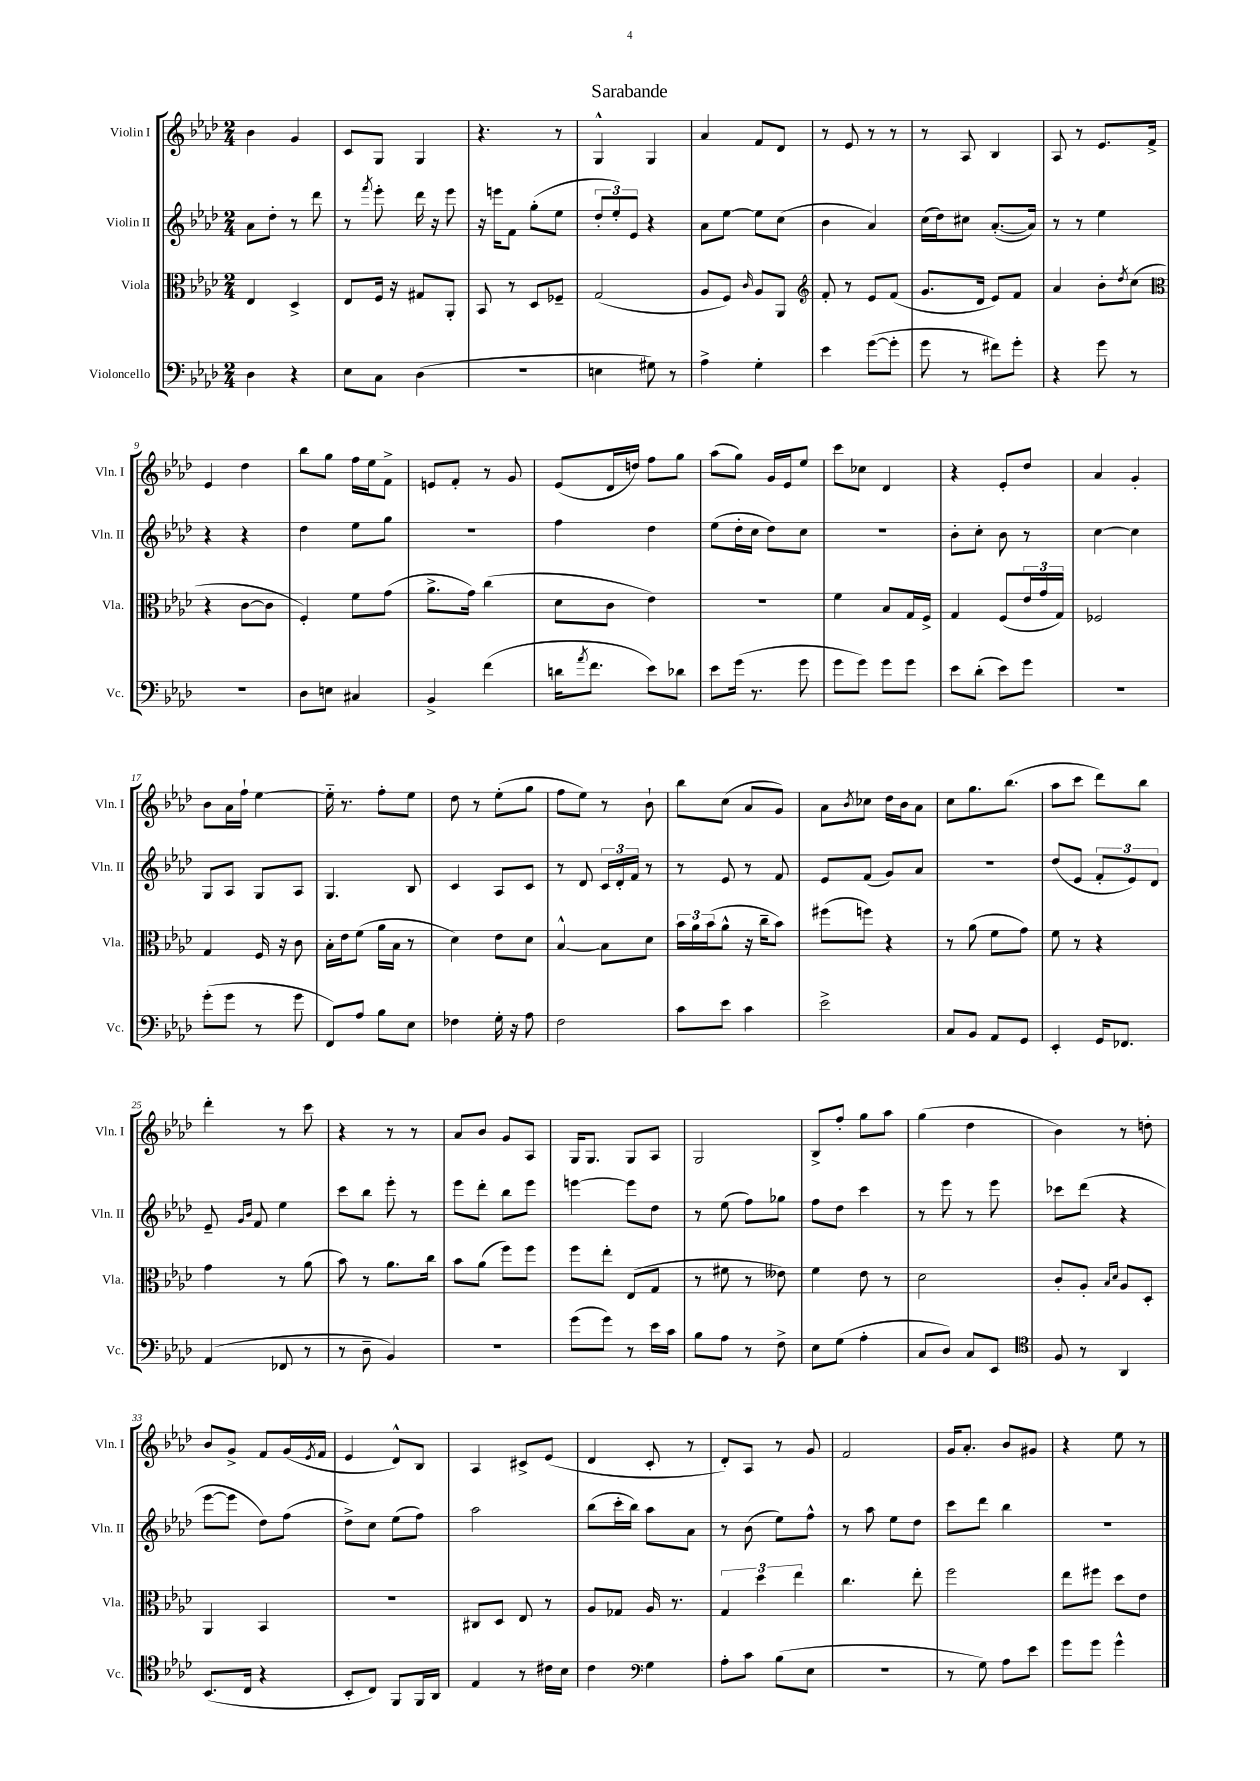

**kern	**kern	**kern	**kern
*part4	*part3	*part2	*part1
*staff4	*staff3	*staff2	*staff1
*I"Violoncello	*I"Viola	*I"Violin II	*I"Violin I
*I'Vc.	*I'Vla.	*I'Vln. II	*I'Vln. I
*clefF4	*clefC3	*clefG2	*clefG2
*k[b-e-a-d-]	*k[b-e-a-d-]	*k[b-e-a-d-]	*k[b-e-a-d-]
*M2/4	*M2/4	*M2/4	*M2/4
=1	=1	=1	=1
4D-\	4E-/	8a-\L	4b-\
.	.	8dd-'\J	.
4r	4D-^/	8r	4g/
.	.	8ddd-\	.
=2	=2	=2	=2
8E-\L	8E-/L	8r	8c/L
.	.	8qfff/	.
8C\J	16F/Jk	8eee-'\	8G/J
.	16r	.	.
(4D-\	8G#X/L	16ddd-\	4G/
.	.	16r	.
.	8AA-'/J	8eee-\	.
=3	=3	=3	=3
2r	8BB-/	16r	4.r
.	.	16eeen\KL	.
.	8r	8f\J	.
.	8D-/L	(8gg'\L	.
.	8F-X~/J	8ee-\J	8r
=4	=4	=4	=4
4En\	(2G/	12dd-'/L	4G^^/
.	.	12ee-'/)	.
.	.	12e-/J	.
8G#X\)	.	4r	4G/
8r	.	.	.
=5	=5	=5	=5
4A-^\	8A-/L	8a-\L	4a-/
.	8F/J)	[8ee-\J	.
.	16qqc/	.	.
4G'\	8A-/L	8ee-\L]	8f/L
.	8AA-/J	(8cc\J	8d-/J
=6	=6	=6	=6
*	*clefG2	*	*
4e-\	8f'/	4b-\	8r
.	8r	.	8e-/
([8g\L	8e-/L	4a-/)	8r
8g'\J]	(8f/J	.	8r
=7	=7	=7	=7
8g\	8.g/L	(16cc\LL	8r
.	.	16dd-\J)	.
8r	.	8cc#X\J	8A-/
.	16d-/Jk	.	.
8f#X\L)	8e-/L)	([8.a-'/L	4B-/
8g'\J	8f/J	.	.
.	.	16a-/Jk])	.
=8	=8	=8	=8
4r	4a-/	8r	8A-/
.	.	8r	8r
8g\	8b-'\L	4ee-\	8.e-/L
.	8qdd-/	.	.
8r	(8cc\J	.	.
.	.	.	16f^/Jk
!!LO:LB:g=z
=9	=9	=9	=9
*	*clefC3	*	*
2r	4r	4r	4e-/
.	[8c\L	4r	4dd-\
.	8c\J]	.	.
=10	=10	=10	=10
8D-\L	4F'/)	4dd-\	8bb-\L
8En\J	.	.	8gg\J
4C#X/	8f\L	8ee-\L	16ff\LL
.	.	.	16ee-\J
.	(8g\J	8gg\J	8f^\J
=11	=11	=11	=11
4BB-^/	8.a-^\L	2r	8en/L
.	.	.	8f'/J
.	16g\Jk)	.	.
(4f\	(4cc\	.	8r
.	.	.	8g/
=12	=12	=12	=12
16dn\KL	8d-\L	4ff\	(8e-/L
8qa-/	.	.	.
8.f\J	.	.	.
.	8c\J	.	16d-/L
.	.	.	16ddn/JJ)
8e-\L)	4e-\)	4dd-\	8ff\L
8d-X\J	.	.	8gg\J
=13	=13	=13	=13
8e-\L	2r	(8ee-\L	(8aa-\L
(16g\Jk	.	16dd-'\L	8gg\J)
8.r	.	16cc\JJ	.
.	.	8dd-\L)	16g/LL
.	.	.	16e-/J
8g\	.	8cc\J	8ee-/J
=14	=14	=14	=14
8g\L	4f\	2r	8ccc\L
8g\J)	.	.	8cc-X\J
8g\L	8B-/L	.	4d-/
8g\J	16G/L	.	.
.	16F^/JJ	.	.
=15	=15	=15	=15
8e-\L	4G/	8b-'\L	4r
(8d-'\J	.	8cc'\J	.
8e-\L)	(8F/L	8b-\	8e-'/L
8g\J	24e-/L	8r	8dd-/J
.	24g/	.	.
.	24G/JJ)	.	.
=16	=16	=16	=16
2r	2F-X/	[4cc\	4a-/
.	.	4cc\]	4g'/
!!LO:LB:g=z
=17	=17	=17	=17
(8g'\L	4G/	8G/L	8b-\L
8g\J	.	8A-/J	16a-\L
.	.	.	16ff`\JJ
8r	16F/	8G/L	[4ee-\
.	16r	.	.
8g\	8c\	8A-/J	.
=18	=18	=18	=18
8FF/L)	16B-'\LL	4.G/	16ee-\]
.	16e-\J	.	8.r
8A-/J	(8f\J	.	.
8B-\L	16a-\LL	.	8ff'\L
.	16B-\JJ	.	.
8E-\J	8r	8B-/	8ee-\J
=19	=19	=19	=19
4F-X\	4d-\)	4c/	8dd-\
.	.	.	8r
16G'\	8e-\L	8A-/L	(8ee-'\L
16r	.	.	.
8A-\	8d-\J	8c/J	8gg\J
=20	=20	=20	=20
2F\	[4B-^^/	8r	8ff\L
.	.	8d-/	8ee-\J)
.	8B-\L]	24c/LL	8r
.	.	24d-'/	.
.	.	24f/JJ	.
.	8d-\J	8r	8b-`\
=21	=21	=21	=21
8c\L	24b-\LL	8r	8bb-\L
.	24a-\	.	.
.	(24b-\J	.	.
8e-\J	8a-^^\J	8e-/	(8cc\J
4c\	16r	8r	8a-/L
.	16cc~\KL	.	.
.	8b-\J)	8f/	8g/J)
=22	=22	=22	=22
2e-^\	(8ff#X\L	8e-/L	8a-\L
.	.	.	8qb-/
.	8ffn\J)	(8f/J	8cc-X\J
.	4r	8g/L)	16dd-\LL
.	.	.	16b-\J
.	.	8a-/J	8a-\J
=23	=23	=23	=23
8C/L	8r	2r	8cc\L
8BB-/J	(8a-\	.	8.gg\
8AA-/L	8f\L	.	.
.	.	.	(8.bb-\J
8GG/J	8g\J)	.	.
=24	=24	=24	=24
4EE-'/	8f\	(8dd-/L	8aa-\L
.	8r	8e-/J	8ccc\J
16GG/KL	4r	12f'/L	8ddd-\L)
8.FF-X/J	.	.	.
.	.	12e-/)	.
.	.	.	8bb-\J
.	.	12d-/J	.
!!LO:LB:g=z
=25	=25	=25	=25
(4AA-/	4g\	8e-~/	4ddd-'\
.	.	16qqg/LL	.
.	.	16qqb-/JJ	.
.	.	8f/	.
8FF-X/	8r	4ee-\	8r
8r	(8a-\	.	8ccc\
=26	=26	=26	=26
8r	8b-\)	8ccc\L	4r
8D-~\	8r	8bb-\J	.
4BB-/)	8.a-\L	8eee-'\	8r
.	.	8r	8r
.	16cc\Jk	.	.
=27	=27	=27	=27
2r	8b-\L	8eee-\L	8a-/L
.	(8a-\J	8ddd-'\J	8b-/J
.	8ff\L)	8bb-\L	8g/L
.	8ff\J	8eee-\J	8A-/J
=28	=28	=28	=28
(8g\L	8ff\L	[4eeen\	16G/KL
.	.	.	8.G/J
8g\J)	8ee-'\J	.	.
8r	(8E-/L	8eee\L]	8G/L
16e-\LL	8G/J	8dd-\J	8A-/J
16c\JJ	.	.	.
=29	=29	=29	=29
8B-\L	8r	8r	2G/
8A-\J	8f#X\	(8ee-\	.
8r	8r	8ff\L)	.
8F^\	8e--X\)	8gg-X\J	.
=30	=30	=30	=30
8E-\L	4f\	8ff\L	8B-^/L
(8G\J	.	8dd-\J	8ff'/J
4A-'\	8e-\	4ccc\	8gg\L
.	8r	.	8aa-\J
=31	=31	=31	=31
8C/L	2d-\	8r	(4gg\
8D-/J)	.	8eee-\	.
8C/L	.	8r	4dd-\
8EE-/J	.	8eee-\	.
=32	=32	=32	=32
*clefC4	*	*	*
8F/	8c'/L	8ccc-X\L	4b-\)
8r	8A-'/J	(8ddd-\J	.
.	16qqB-/LL	.	.
.	16qqd-/JJ	.	.
4AA-/	8A-/L	4r	8r
.	8D-'/J	.	8ddn'\
!!LO:LB:g=z
=33	=33	=33	=33
(8.BB-/L	4AA-/	[8eee-\L	8b-/L
.	.	8eee-\J]	8g^/J
16C/Jk	.	.	.
4r	4BB-/	8dd-\L)	8f/L
.	.	(8ff\J	(16g/L
.	.	.	8qe-/
.	.	.	16f/JJ
=34	=34	=34	=34
8BB-'/L	2r	8dd-^\L)	4e-/
8C/J)	.	8cc\J	.
8FF/L	.	(8ee-\L	8d-^^/L)
16FF/L	.	8ff\J)	8B-/J
16AA-/JJ	.	.	.
=35	=35	=35	=35
4E-/	8C#X/L	2aa-\	4A-/
.	8D-/J	.	.
8r	8E-/	.	8c#X^/L
16c#X\LL	8r	.	(8e-/J
16B-\JJ	.	.	.
=36	=36	=36	=36
4c\	8A-/L	(8bb-\L	4d-/
.	8G-X/J	16ccc'\L	.
.	.	16bb-\JJ)	.
*clefF4	*	*	*
4G\	16A-/	8aa-\L	8c'/
.	8.r	.	.
.	.	8a-\J	8r
=37	=37	=37	=37
8A-'\L	6G/	8r	8d-'/L)
8c\J	.	(8b-\	8A-/J
.	6dd-\	.	.
(8B-\L	.	8ee-\L)	8r
.	6ee-\	.	.
8E-\J	.	8ff^^\J	8g/
=38	=38	=38	=38
2r	4.cc\	8r	2f/
.	.	8aa-\	.
.	.	8ee-\L	.
.	8ee-'\	8dd-\J	.
=39	=39	=39	=39
8r	2ff\	8ccc\L	16g/KL
.	.	.	8.a-'/J
8G\)	.	8ddd-\J	.
8A-\L	.	4bb-\	8b-/L
8e-\J	.	.	8g#X/J
=40	=40	=40	=40
8g\L	8ee-\L	2r	4r
8g\J	8ff#X\J	.	.
4g^^\	8dd-\L	.	8ee-\
.	8e-\J	.	8r
==	==	==	==
*-	*-	*-	*-
